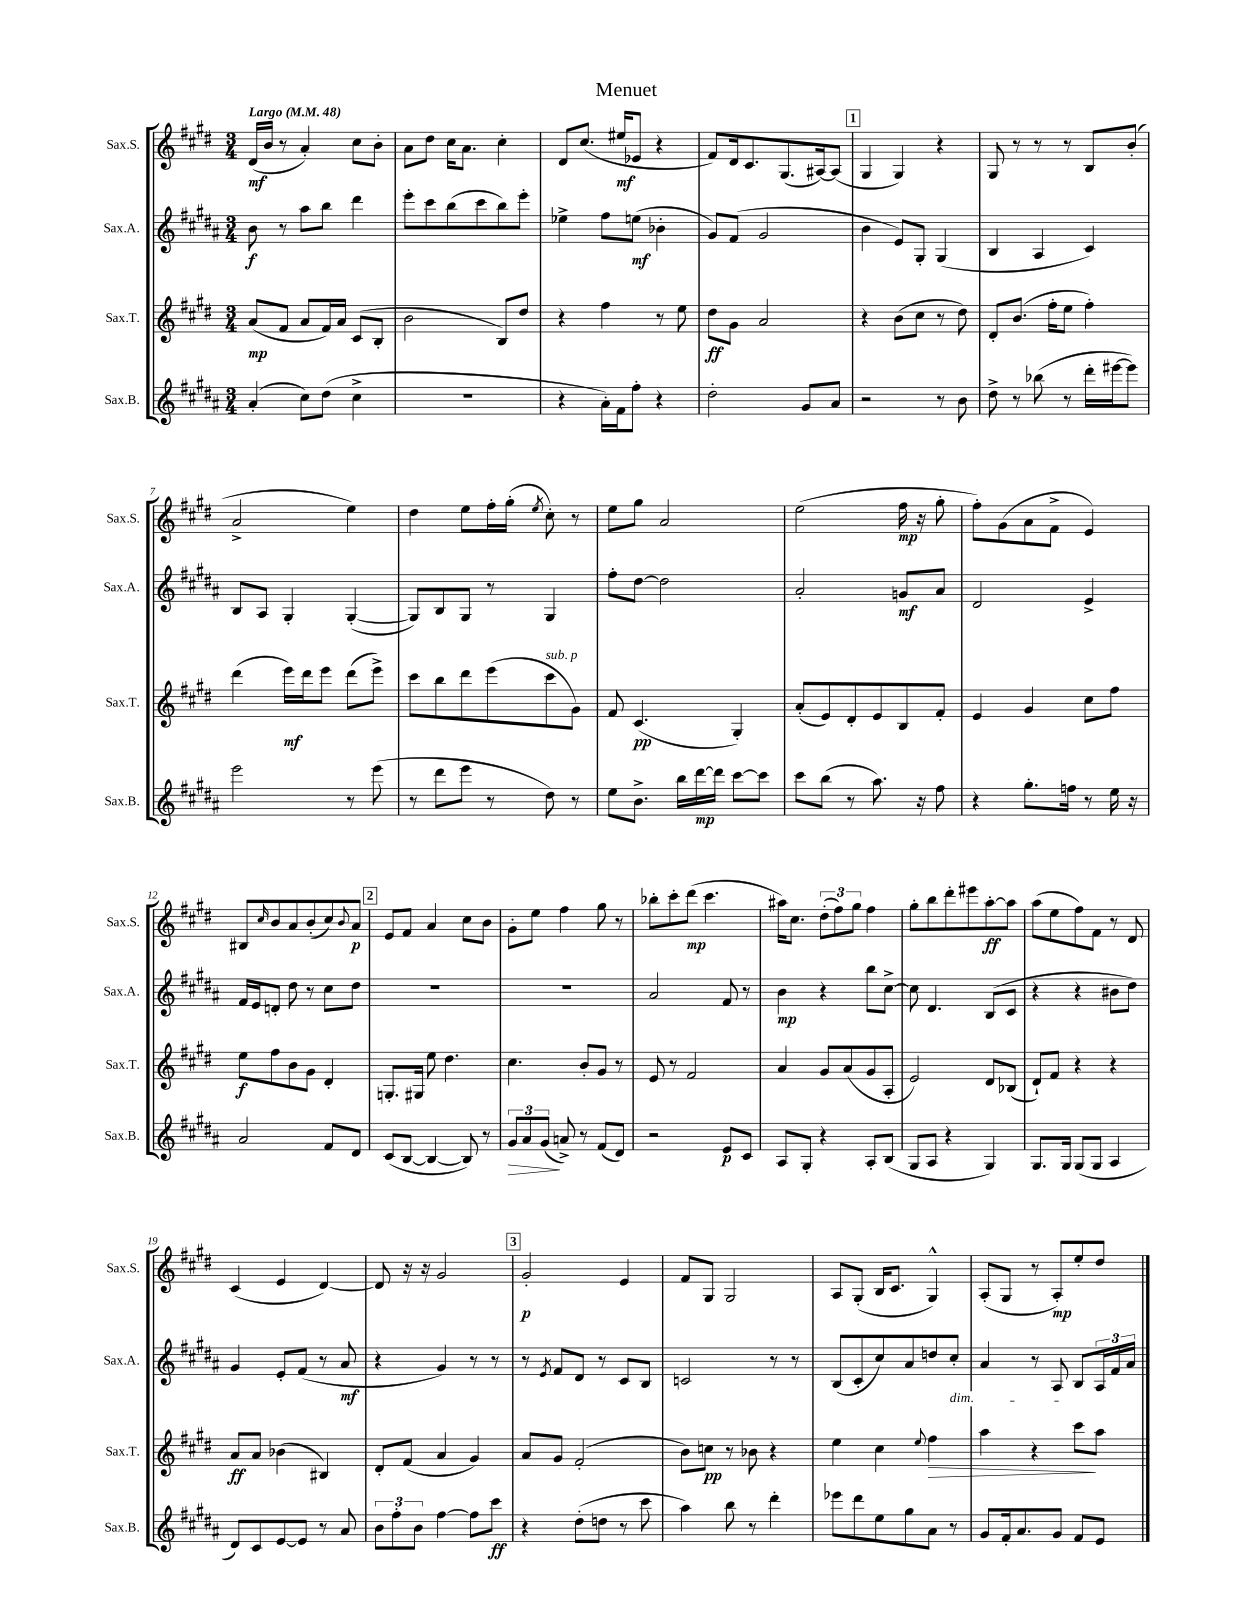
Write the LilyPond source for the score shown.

\header { title = "Menuet" }
<<
\new StaffGroup <<
\new Staff = "s0" \with { instrumentName = "Sax.S." shortInstrumentName = "Sax.S." } {
    \clef treble \key e \major \numericTimeSignature \time 3/4 \tempo "Largo" 4 = 48
    dis'16\mf( b'16 r8 a'4-.) cis''8 b'8-. |
    a'8 dis''8 cis''16 a'8. cis''4-. |
    dis'8 cis''8.( eis''16\mf ees'8 r4 |
    fis'8) dis'16 cis'8. gis8.( ais16~) ais8( |
    \mark \markup { \box "1" } gis4 gis4) r4 |
    gis8 r8 r8 r8 b8 b'8-.( |
    a'2-> e''4) |
    dis''4 e''8 fis''16-. gis''16-.( \acciaccatura { e''8 } cis''8-.) r8 |
    e''8 gis''8 a'2 |
    e''2( fis''16\mp r16 gis''8-. |
    fis''8-.) gis'8( a'8 fis'8-> e'4) |
    bis8 \grace { cis''16 } b'8 a'8 b'8-.( cis''8) \appoggiatura { b'8 } a'8\p |
    \mark \markup { \box "2" } e'8 fis'8 a'4 cis''8 b'8 |
    gis'8-. e''8 fis''4 gis''8 r8 |
    bes''8-. cis'''8-. dis'''8\mp( cis'''4. |
    ais''16) cis''8. \tuplet 3/2 { dis''8-.( fis''8) gis''8 } fis''4 |
    gis''8-. b''8 dis'''8-. eis'''8 a''8~-.\ff a''8 |
    a''8( e''8 fis''8) fis'8 r8 dis'8 |
    cis'4( e'4 dis'4~) |
    dis'8 r16 r16 gis'2 |
    \mark \markup { \box "3" } gis'2-.\p e'4 |
    fis'8 gis8 gis2 |
    a8 gis8-.( b16 cis'8. gis4-^) |
    a8-.( gis8 r8 a8-.\mp) e''8-. dis''8 \bar "|." |
}
\new Staff = "s1" \with { instrumentName = "Sax.A." shortInstrumentName = "Sax.A." } {
    \clef treble \key b \major \numericTimeSignature \time 3/4
    b'8\f r8 ais''8 b''8 dis'''4 |
    e'''8-. cis'''8 b''8( cis'''8 b''8) e'''8-. |
    ees''4-> fis''8 e''8\mf( bes'4-. |
    gis'8) fis'8( gis'2 |
    \mark \markup { \box "1" } b'4 e'8) gis8-. gis4( |
    b4 ais4 cis'4) |
    b8 ais8 gis4-. gis4~-.( |
    gis8) b8 gis8 r8 gis4 |
    fis''8-. dis''8~ dis''2 |
    ais'2-. g'8\mf ais'8 |
    dis'2 e'4-> |
    fis'16 e'16 d'8-. dis''8 r8 cis''8 dis''8 |
    \mark \markup { \box "2" } R2. |
    R2. |
    ais'2 fis'8 r8 |
    b'4\mp r4 b''8 cis''8~-> |
    cis''8 dis'4. b8( cis'8 |
    r4 r4 bis'8 dis''8) |
    gis'4 e'8-. fis'8( r8 ais'8\mf |
    r4 gis'4) r8 r8 |
    \mark \markup { \box "3" } r8 \acciaccatura { e'8 } fis'8 dis'8 r8 cis'8 b8 |
    c'2 r8 r8 |
    b8( cis'8-. cis''8) ais'8 d''8 cis''8-.\dim |
    ais'4 r8 ais8 b8\! \tuplet 3/2 { ais16 fis'16 ais'16 } \bar "|." |
}
\new Staff = "s2" \with { instrumentName = "Sax.T." shortInstrumentName = "Sax.T." } {
    \clef treble \key e \major \numericTimeSignature \time 3/4
    a'8\mp( fis'8 a'8 fis'16) a'16 cis'8( b8-. |
    b'2 b8) dis''8 |
    r4 fis''4 r8 e''8 |
    dis''8\ff gis'8 a'2 |
    \mark \markup { \box "1" } r4 b'8( cis''8 r8 dis''8) |
    dis'8-. b'8.( fis''16-. e''8 fis''4-.) |
    dis'''4( e'''16\mf) dis'''16 e'''8 dis'''8( e'''8->) |
    cis'''8 b''8 dis'''8 e'''8( cis'''8^\markup { \italic "sub. p" } gis'8) |
    fis'8 cis'4.\pp( gis4-.) |
    a'8-.( e'8) dis'8-. e'8 b8 fis'8-. |
    e'4 gis'4 cis''8 fis''8 |
    e''8\f fis''8 b'8 gis'8 dis'4-. |
    \mark \markup { \box "2" } g8.-. gis16 e''8 dis''4. |
    cis''4. b'8-. gis'8 r8 |
    e'8 r8 fis'2 |
    a'4 gis'8 a'8( gis'8 a8-. |
    e'2) dis'8 bes8( |
    dis'8-!) fis'8 r4 r4 |
    a'8\ff a'8 bes'4( bis4) |
    dis'8-. fis'8( a'4 gis'4) |
    \mark \markup { \box "3" } a'8 gis'8 fis'2-.( |
    b'8) c''8\pp r8 bes'8 r4 |
    e''4 cis''4 \appoggiatura { e''8 } fis''4\> |
    a''4 r4 cis'''8\! a''8 \bar "|." |
}
\new Staff = "s3" \with { instrumentName = "Sax.B." shortInstrumentName = "Sax.B." } {
    \clef treble \key b \major \numericTimeSignature \time 3/4
    ais'4-.( cis''8) dis''8( cis''4-> |
    R2. |
    r4 ais'16-.) fis'16 fis''8-. r4 |
    dis''2-. gis'8 ais'8 |
    \mark \markup { \box "1" } r2 r8 b'8 |
    dis''8-> r8 bes''8( r8 dis'''16-. eis'''16~ eis'''8) |
    e'''2 r8 e'''8( |
    r8 dis'''8 e'''8 r8 dis''8) r8 |
    e''8 b'8.-> b''16 dis'''16~\mp dis'''16 cis'''8~ cis'''8 |
    cis'''8 b''8( r8 ais''8.) r16 fis''8 |
    r4 gis''8.-. f''16 r8 e''16 r16 |
    ais'2 fis'8 dis'8 |
    \mark \markup { \box "2" } cis'8( b8~ b4~ b8) r8 |
    \tuplet 3/2 { gis'8\> ais'8 gis'8\!( } a'8->) r8 fis'8( dis'8) |
    r2 e'8\p cis'8 |
    ais8 gis8-. r4 ais8-. b8( |
    gis8 ais8 r4 gis4) |
    gis8. gis16 gis8( gis8 ais4 |
    dis'8) cis'8 e'8~ e'8 r8 ais'8 |
    \tuplet 3/2 { b'8 fis''8-. b'8 } fis''4~ fis''8 cis'''8\ff |
    \mark \markup { \box "3" } r4 dis''8-.( d''8 r8 cis'''8 |
    ais''4) b''8 r8 dis'''4-. |
    ees'''8 dis'''8 e''8 gis''8 ais'8 r8 |
    gis'8 fis'16-. ais'8. gis'8 fis'8 e'8 \bar "|." |
}
>>
>>
